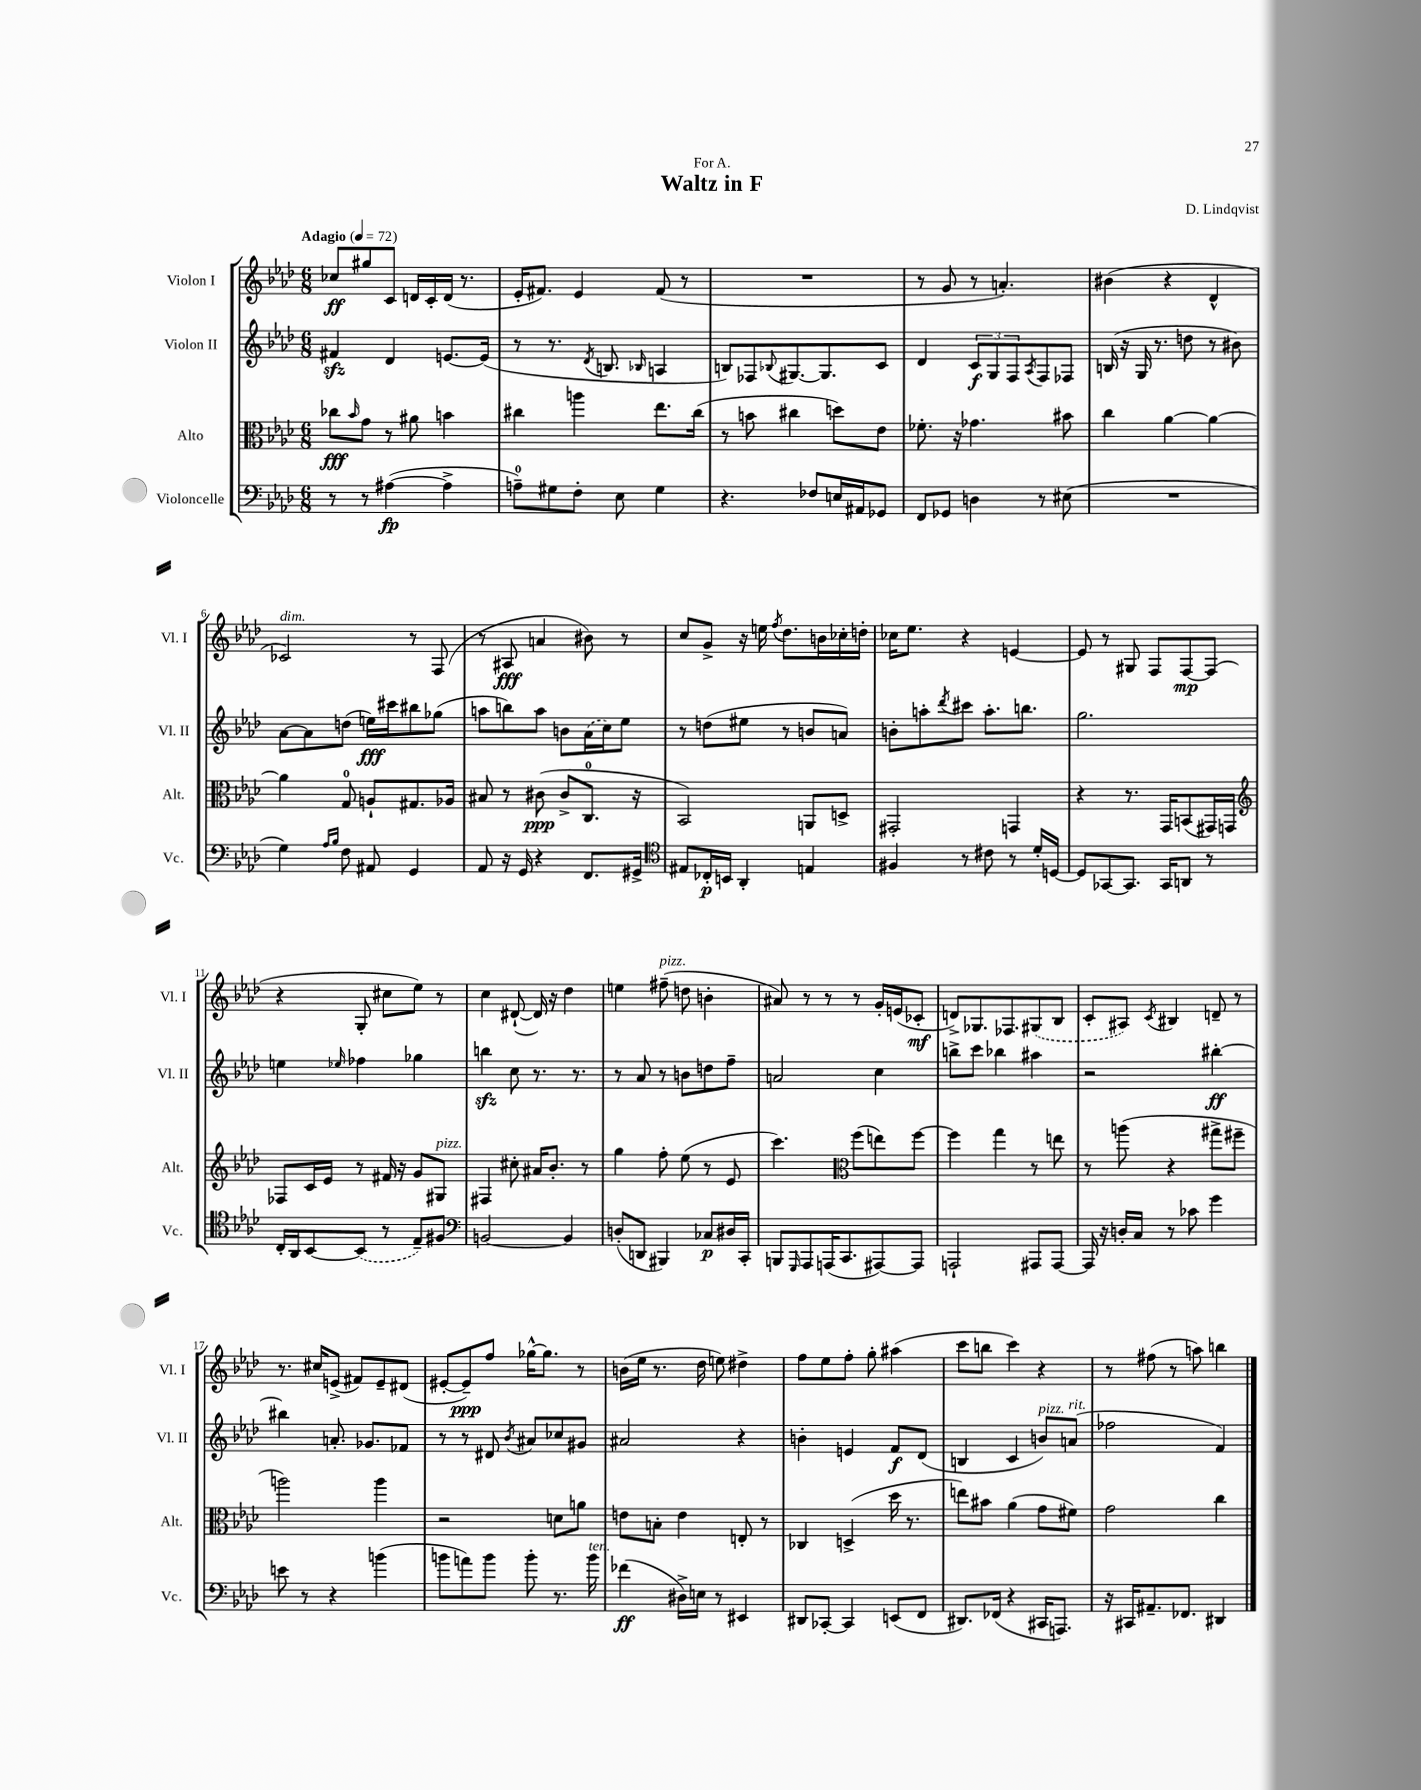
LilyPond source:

\header { title = "Waltz in F" composer = "D. Lindqvist" dedication = "For A." }
<<
\new StaffGroup <<
\new Staff = "s0" \with { instrumentName = "Violon I" shortInstrumentName = "Vl. I" } {
    \clef treble \key aes \major \numericTimeSignature \time 6/8 \tempo "Adagio" 4 = 72
    ces''8\ff gis''8 c'8 d'16 c'16-. d'16( r8. |
    ees'16-. fis'8.) ees'4 fis'8( r8 |
    R2. |
    r8 g'8 r8 a'4.-.) |
    bis'4( r4 des'4-^ |
    ces'2^\markup { \italic "dim." }) r8 f8( |
    r8 ais8\fff a'4 bis'8) r8 |
    c''8 g'8-> r16 e''16 \acciaccatura { f''8 } des''8. b'16 ces''16-. d''16-. |
    ces''16 ees''8. r4 e'4~ |
    e'8 r8 gis8 f8 f8~\mp f8( |
    r4 g8-. cis''8 ees''8) r8 |
    c''4 dis'8~-!( dis'16) r16 des''4 |
    e''4 fis''8--^\markup { \italic "pizz." }( d''8 b'4-. |
    ais'8) r8 r8 r8 g'16-. e'16( ces'8-.\mf |
    d'8->) ges8. fes8. \once \slurDashed gis8( bes8 |
    c'8-. ais8) \acciaccatura { c'8 } bis4 d'8-- r8 |
    r8. cis''16 e'8->( fis'8) e'8-- dis'8( |
    eis'8~-. eis'8--\ppp) f''8 ges''16~-^ ges''8. r8 |
    b'16( ees''16 r8. des''16 e''8) dis''4-> |
    f''8 ees''8 f''8-. g''8-. ais''4( |
    c'''8 b''8 c'''4) r4 |
    r8 fis''8( r8 a''8) b''4 \bar "|." |
}
\new Staff = "s1" \with { instrumentName = "Violon II" shortInstrumentName = "Vl. II" } {
    \clef treble \key aes \major \numericTimeSignature \time 6/8
    fis'4\sfz des'4 e'8.~ e'16( |
    r8 r8. \acciaccatura { des'8 } b8. \grace { bes16 } a4 |
    b8) fes8 \appoggiatura { bes8 } gis8.~ gis8. c'8 |
    des'4 \tuplet 3/2 { c'8\f g8 f8 } \acciaccatura { aes8 } f8 fes8 |
    b16( r16 g16 r8. d''8 r8 bis'8) |
    aes'8~ aes'8 d''8( e''16\fff) cis'''16 bis''8 ges''8( |
    a''8 b''8) a''8 b'8 \once \slurDashed aes'16( c''16) ees''8 |
    r8 d''8( eis''8 r8 b'8 a'8) |
    b'8-. a''8-. \acciaccatura { des'''8 } cis'''8 a''8.-. b''8. |
    g''2. |
    e''4 \grace { ees''16 } fes''4 ges''4 |
    b''4\sfz c''8 r8. r8. |
    r8 aes'8 r8 b'8 d''8 f''8-- |
    a'2 c''4 |
    b''8-> c'''8 bes''4 ais''4 |
    r2 bis''4~-.\ff |
    bis''4 a'8.-. ges'8. fes'8 |
    r8 r8 dis'8 \acciaccatura { bes'8 } ais'8 ces''8 gis'8 |
    ais'2 r4 |
    b'4-. e'4 f'8\f des'8( |
    b4 c'4 b'8^\markup { \italic "pizz." }) a'8^\markup { \italic "rit." }( |
    fes''2 f'4) \bar "|." |
}
\new Staff = "s2" \with { instrumentName = "Alto" shortInstrumentName = "Alt." } {
    \clef alto \key aes \major \numericTimeSignature \time 6/8
    ces''8\fff \grace { bes'16 } g'8 r8 ais'8 b'4 |
    cis''4 a''4 ees''8. cis''16( |
    r8 b'8 cis''4 d''8) ees'8 |
    fes'8.-. r16 ges'4. bis'8 |
    c''4 aes'4~ aes'4~ |
    aes'4 g8-0 a8-! gis8. aes16 |
    bis8 r8 cis'8\ppp( cis'8-> c8.-0 r16 |
    bes,2) a,8 d8-> |
    gis,2-. g,4 |
    r4 r8. g,16 b,8( gis,16) g,16 |
    \clef treble fes8 c'16 ees'16 r8 fis'16 r16 g'8 gis8^\markup { \italic "pizz." } |
    fis4 cis''8-. ais'16 bes'8.-. r8 |
    g''4 f''8-. ees''8( r8 ees'8 |
    c'''4.) \clef alto f''8( e''8) f''8~ |
    f''4 g''4 r8 e''8 |
    r8 a''8( r4 gis''8-> fis''8-- |
    a''2) a''4 |
    r2 d'8 a'8 |
    e'8 b8-. e'4 e8-. r8 |
    ces4 d4->( des''16 r8. |
    e''8) bis'8 aes'4( g'8 fis'8) |
    g'2 c''4 \bar "|." |
}
\new Staff = "s3" \with { instrumentName = "Violoncelle" shortInstrumentName = "Vc." } {
    \clef bass \key aes \major \numericTimeSignature \time 6/8
    r8 r8 ais4~\fp( ais4-> |
    a8-0--) gis8 f8-. ees8 gis4 |
    r4. fes8 e16 ais,16 ges,8 |
    f,8 ges,8 d4 r8 eis8( |
    R2. |
    g4) \grace { aes16 bes16 } f8 ais,8 g,4 |
    aes,8 r16 g,16 r4 f,8. gis,16-> |
    \clef tenor eis8 ces16-.\p b,16 aes,4-. e4 |
    fis4 r8 cis'8 r8 des'16-. d16~ |
    d8 ges,8~ ges,8. ges,16 a,8 r8 |
    c16-. aes,16 bes,8~ \once \slurDashed bes,8( r8 ees8--) fis8 |
    \clef bass b,2~ b,4 |
    d8-.( d,8 bis,,4) ces8\p dis16 c,16-. |
    b,,8 \grace { g,,16 } aes,,8 a,,16( c,8. ais,,8~) ais,,8 |
    a,,2-! ais,,8 ais,,8~ |
    ais,,16 r16 d16-. c16 r8 ces'8 g'4 |
    e'8 r8 r4 b'4( |
    b'8 a'8) b'8 b'8-. r8. b'16^\markup { \italic "ten." } |
    fes'4\ff( dis16->) e16 r8 eis,4 |
    dis,8 ces,8~-. ces,4 e,8( f,8 |
    dis,8.) fes,16( r4 cis,16 a,,8.) |
    r16 cis,16 ais,8.-- fes,8. dis,4 \bar "|." |
}
>>
>>
